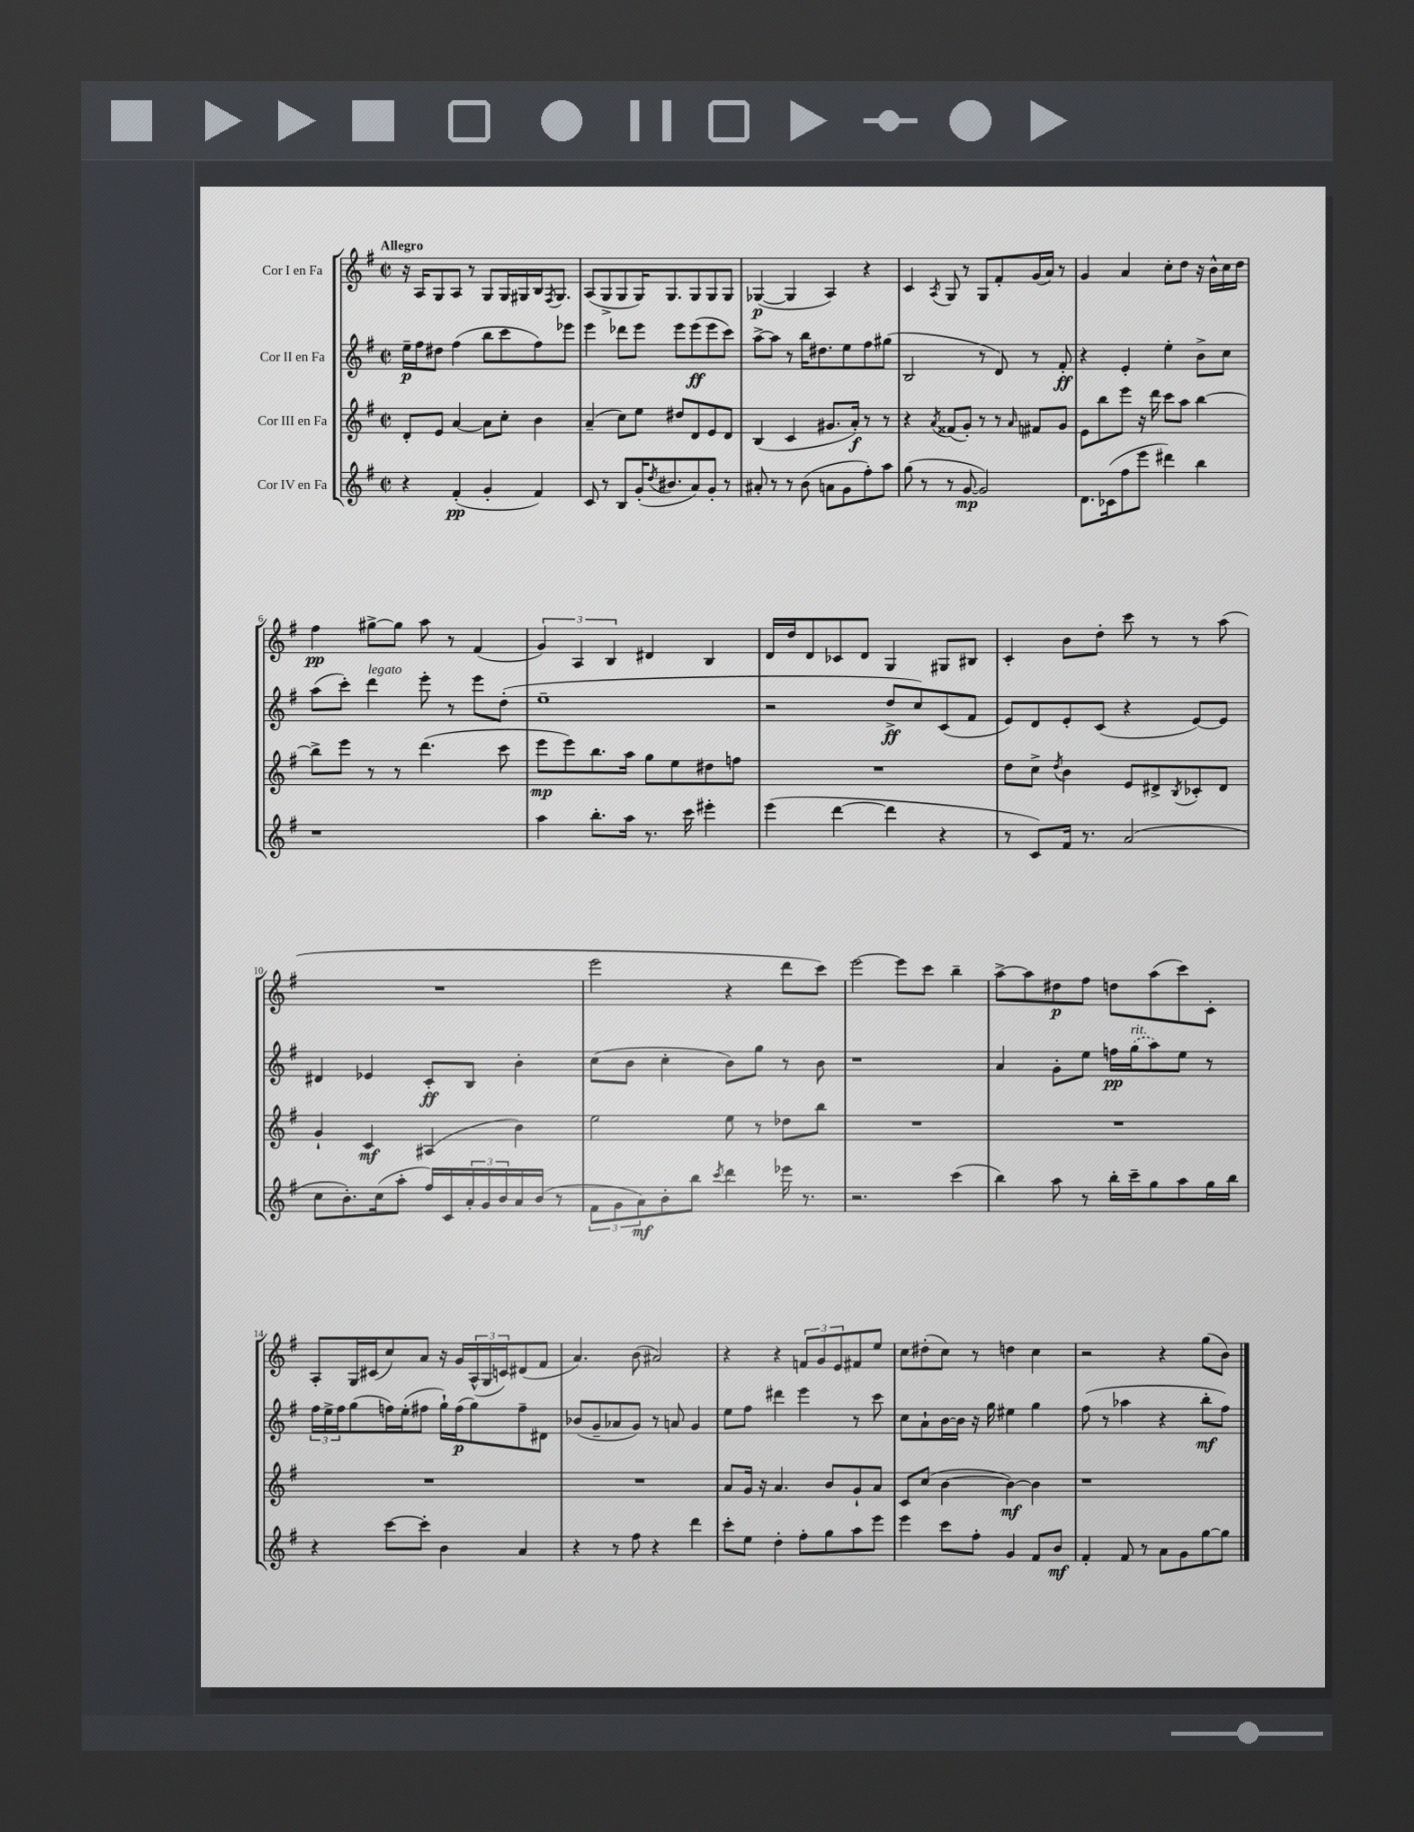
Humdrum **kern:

**kern	**kern	**kern	**kern
*staff4	*staff3	*staff2	*staff1
*clefG2	*clefG2	*clefG2	*clefG2
*k[f#]	*k[f#]	*k[f#]	*k[f#]
*M2/2	*M2/2	*M2/2	*M2/2
*met(c|)	*met(c|)	*met(c|)	*met(c|)
4r	8d'	16ee~	16r
.	.	16ff#	16A
.	8e	8dd#	8G
(4f#'	[4a	(4ff#	8A
.	.	.	8r
4g'	8a]	8bb	8G
.	8cc'	8ccc	16G
.	.	.	16G#
4f#)	4b	8ff#)	16B
.	.	.	8qF#
.	.	.	8.G#
.	.	8eee-	.
=	=	=	=
8c	(4a~	4eee	(8A
8r	.	.	8G^
8B	8cc)	8ddd-	8G
(16g'	8ee	8eee	16G)
8qdd	.	.	.
8.b#	.	.	8.G
.	8dd#	8eee	.
8a)	8d	(8eee	8G
8g'	8e	8eee	8G
8r	8d	8ccc)	8G
=	=	=	=
8a#'	(4B	[8aa^	([4G-
8r	.	8aa]	.
8r	4c	8r	4G-]
(8b	.	16bb	.
.	.	8.dd#	.
8a	8.g#	.	4A)
8g	.	8ee	.
.	16a')	.	.
8ff#')	8r	8ff#	4r
8aa	8r	(8gg#	.
=	=	=	=
(8gg	4r	2B	4c
8r	.	.	.
.	8qa	.	8qA
8r	(8f##	.	8G
[8g	8g')	.	8r
2g])	8r	8r	8G
.	8r	8d)	8f#'
.	16qqa	.	.
.	8f#	8r	(16g
.	.	.	16a)
.	8g	8f#'	8r
=	=	=	=
8.d	8e	4r	4g
.	8bb	.	.
(16c-	.	.	.
8ff#	8eee	4e'	4a
8eee	16r	.	.
.	16ddd	.	.
4ddd#)	8ccc	4ee'	8cc'
.	8aa	.	8dd
4bb	[4bb	8b^	16r
.	.	.	16b^^
.	.	8cc	16cc
.	.	.	16dd
=	=	=	=
1r	8bb^]	(8aa	4ff#
.	8eee	8ccc')	.
.	8r	4ddd	[8gg#^
.	8r	.	8gg#]
.	(4.ddd	8eee'	8aa
.	.	8r	8r
.	.	8eee	(4f#
.	8ccc	(8dd'	.
=	=	=	=
4aa	8eee	1ee~	6g)
.	8eee)	.	.
.	.	.	6A
8.bb'	8.bb	.	.
.	.	.	6B
16aa	16aa	.	.
8.r	8gg	.	4d#
.	8ee	.	.
16ccc	.	.	.
4eee#'	8dd#	.	4B
.	8ff	.	.
=	=	=	=
(4eee	1r	2r	16d
.	.	.	16dd
.	.	.	8d
[4ddd	.	.	8c-
.	.	.	8d
4ddd]	.	8dd^	4G
.	.	8cc)	.
4r	.	(8c	8G#
.	.	8f#	8B#
=	=	=	=
8r	8dd	8e)	4c'
8c)	8cc^	8d	.
.	8qdd	.	.
16f#	4b	8e'	8b
8.r	.	.	.
.	.	(8c	8dd'
(2a	8e	4r	8ccc
.	8d#^	.	8r
.	8qB	.	.
.	8c-'	[8e)	8r
.	8d#	8e]	(8aa
=	=	=	=
8cc	4g`	4d#	1r
8.b')	.	.	.
.	4c	4e-	.
(16cc	.	.	.
8aa'	.	.	.
16ff#)	(4A#	8c'	.
16c	.	.	.
24a'	.	8B	.
24g	.	.	.
24b	.	.	.
16a	4b)	4b'	.
(16b	.	.	.
8r	.	.	.
=	=	=	=
12f#	2ee	(8cc	2eee
12g	.	.	.
.	.	8b	.
12a)	.	.	.
8b'	.	4cc'	.
8bb	.	.	.
8qccc	.	.	.
4ddd	8ee	8b)	4r
.	8r	8gg	.
16eee-	8dd-	8r	8ddd
8.r	.	.	.
.	8bb	8b	8ccc)
=	=	=	=
2.r	1r	1r	[2eee
.	.	.	8eee]
.	.	.	8ccc
(4ccc	.	.	4bb~
=	=	=	=
4bb)	1r	4a	[8aa^
.	.	.	8aa]
8aa	.	8g'	8dd#
8r	.	8ee	8ff#
16bb'	.	16ff	8dd
16ccc~	.	(16gg	.
8gg	.	8aa)	(8aa
8aa	.	8ee	8ccc)
16gg	.	8r	8c'
16bb	.	.	.
=	=	=	=
4r	1r	24ff#	8A'
.	.	24ee^	.
.	.	24ff#	.
.	.	(8gg	16G
.	.	.	(16c#
[8ccc	.	16ff)	8cc)
.	.	(16ee'	.
8ccc']	.	8ff#	8a
4b	.	16gg`)	16r
.	.	(16ff#	16g
.	.	8gg)	(24A^^
.	.	.	24G
.	.	.	24c)
4a	.	8ff#~	(8d#
.	.	8d#	8f#
=	=	=	=
4r	1r	(8b-	4.a)
.	.	8g~	.
8r	.	8a-	.
8ff#	.	8g)	(8b
4r	.	8r	2a#)
.	.	8a	.
4ddd	.	4g	.
=	=	=	=
8ccc'	8a	8ee	4r
8ee	16g	8ff#	.
.	16r	.	.
4dd'	4.a	4ddd#	4r
8ff#'	.	4eee	12f
.	.	.	12g
8gg	8b	.	.
.	.	.	12e
8aa	8g`	8r	8f#
8eee	8a	8ccc	8ee
=	=	=	=
4eee	8c	8cc	8cc
.	(8cc	8a`	(8dd#'
8ccc	[4b	[16b	8cc)
.	.	16b]	.
8ff#'	.	16r	8r
.	.	16gg	.
4g	4b_)	4ee#	4dd
8f#	4b]	4gg	4cc
8b	.	.	.
=	=	=	=
4f#'	1r	(8ff#	2r
.	.	8r	.
8f#	.	4aa-	.
8r	.	.	.
8a	.	4r	4r
8g	.	.	.
[8gg	.	8bb'	(8gg
8gg]	.	8ff#)	8b)
==	==	==	==
*-	*-	*-	*-
